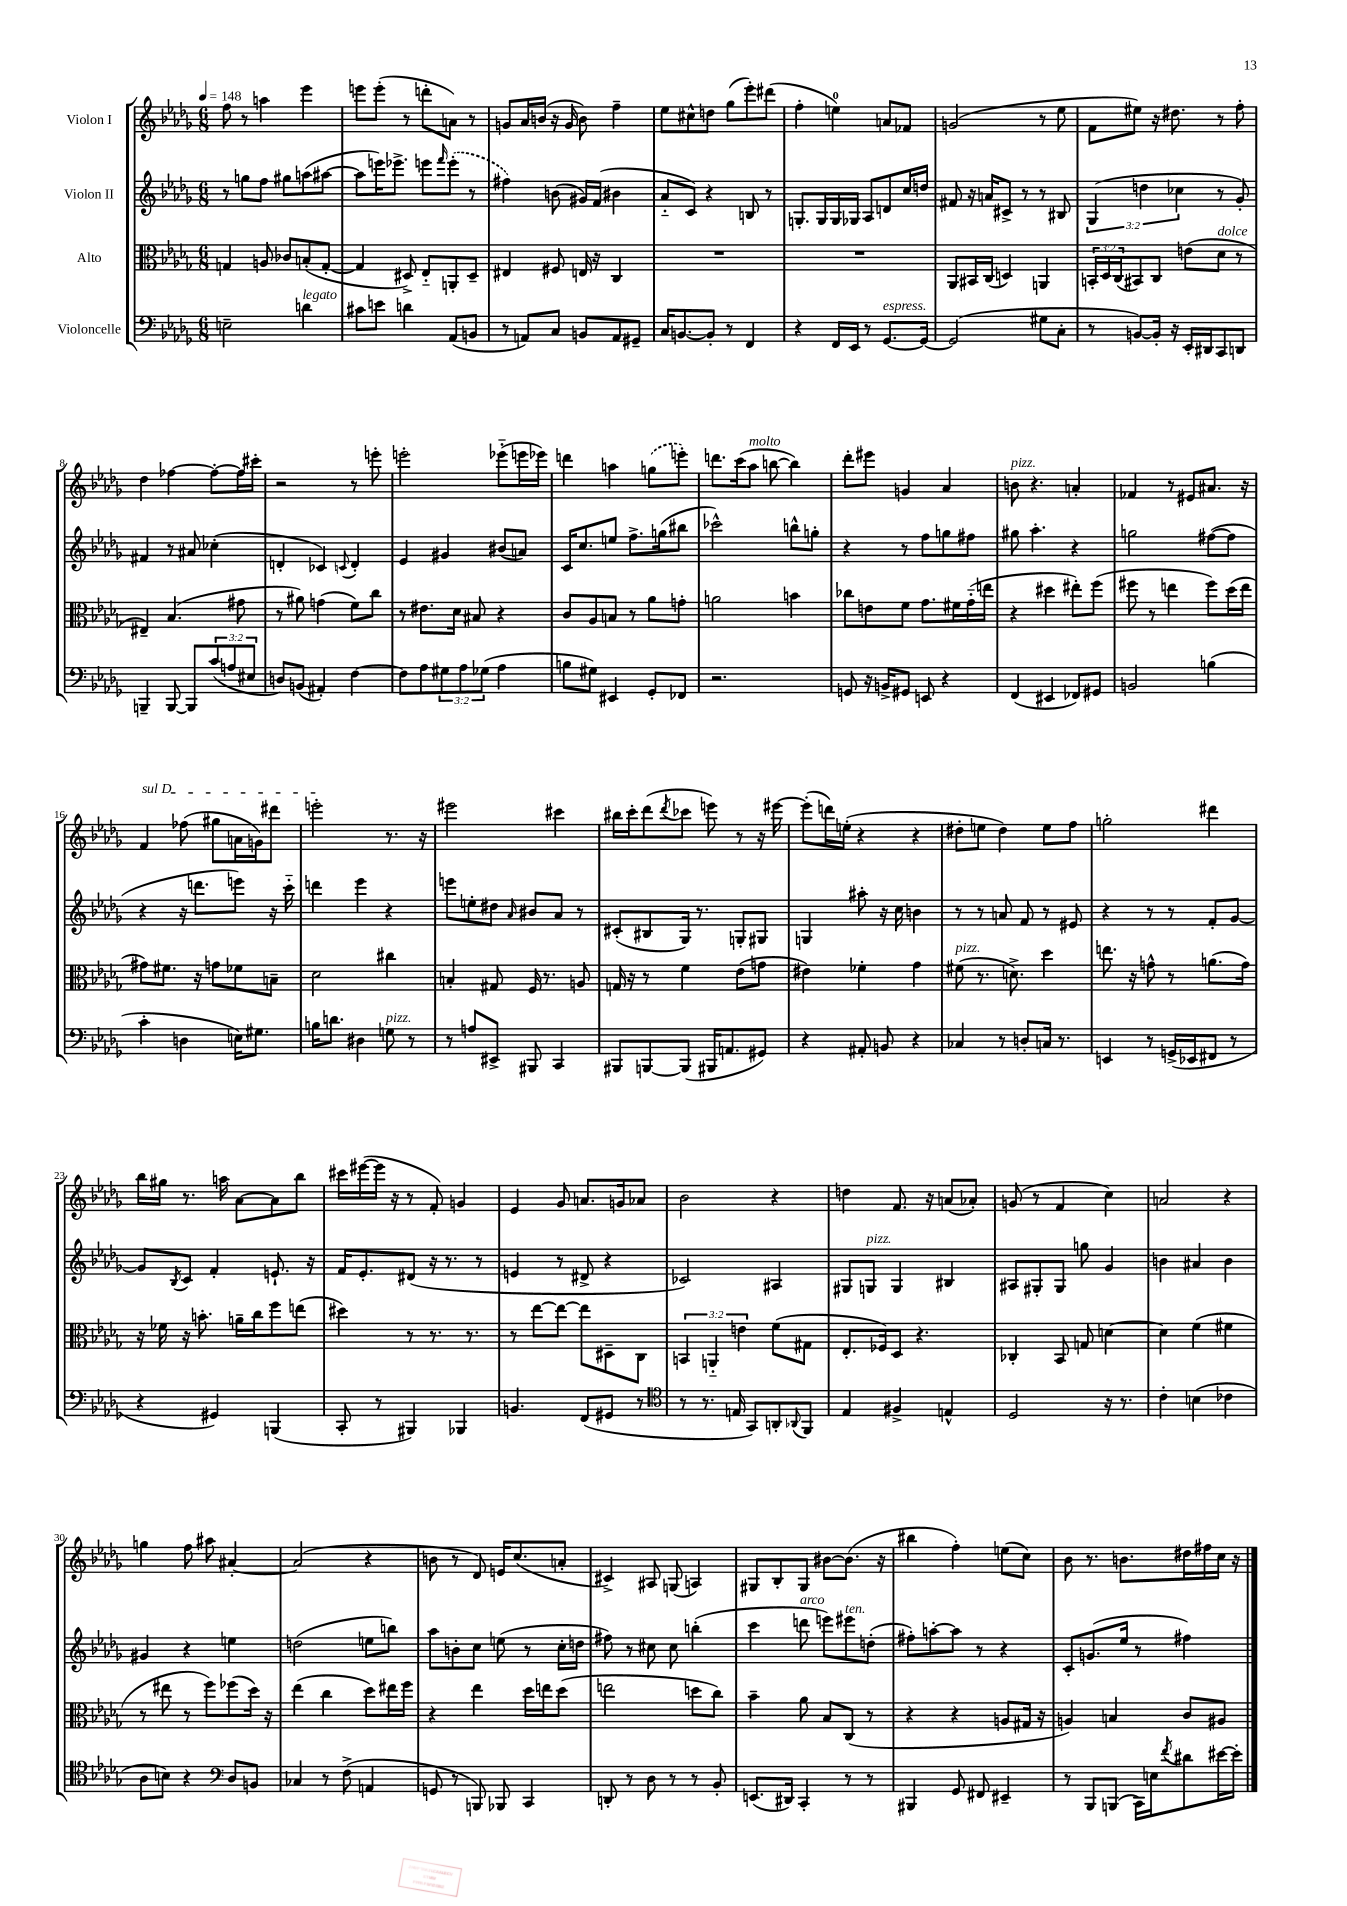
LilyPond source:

<<
\new StaffGroup <<
\new Staff = "s0" \with { instrumentName = "Violon I" } {
    \clef treble \key des \major \numericTimeSignature \time 6/8 \tempo 4 = 148
    f''8 r8 a''4 ees'''4 |
    e'''8 e'''8-.( r8 d'''8-. a'8) r8 |
    g'8 aes'16 b'16( r16 g'16 b'8) f''4-- |
    ees''8 cis''8-^ d''8 ges''8( ees'''8-.) dis'''8( |
    f''4-. e''4-0) a'8 fes'8 |
    g'2( r8 ees''8 |
    f'8 eis''8) r16 dis''8. r8 f''8-. |
    des''4 fes''4~ fes''8~-. fes''16 cis'''16-. |
    r2 r8 e'''8-. |
    e'''2-. ees'''8-_( e'''16 ees'''16) |
    d'''4 a''4 \once \slurDashed g''8( e'''8-.) |
    d'''8. c'''16( aes''8^\markup { \italic "molto" } b''8~ b''4) |
    des'''8-. eis'''8 g'4 aes'4 |
    b'8^\markup { \italic "pizz." } r4. a'4-. |
    fes'4 r8 eis'8 ais'8. r16 |
    \once \override TextSpanner.bound-details.left.text = \markup { \italic "sul D" } f'4\startTextSpan fes''8( gis''8 a'16 g'16) dis'''8 |
    e'''2-.\stopTextSpan r8. r16 |
    eis'''2 cis'''4 |
    bis''16 c'''16-. des'''8( \acciaccatura { des'''8 } ces'''8 e'''8) r8 r16 eis'''16~ |
    eis'''8-.( d'''16) e''16-.( r4 r4 |
    dis''8-. e''8 dis''4) e''8 f''8 |
    g''2-. dis'''4 |
    bes''16 gis''16 r8. a''16 aes'8~ aes'8 bes''8 |
    cis'''16 eis'''16~( eis'''16 r16 r8 f'8-.) g'4 |
    ees'4 ges'8 a'8. g'16 aes'8 |
    bes'2 r4 |
    d''4 f'8. r16 a'8( aes'8-.) |
    g'8( r8 f'4 c''4) |
    a'2 r4 |
    g''4 f''8 ais''8 ais'4~-. |
    ais'2( r4 |
    b'8 r8 des'8) e'16 c''8.( a'8-. |
    cis'4->) ais8 g8( a4) |
    gis8 bes8-. gis8 bis'8~ bis'8.( r16 |
    bis''4 f''4-.) e''8( c''8) |
    bes'8 r8. b'8. dis''16 fis''16 c''16 r16 \bar "|." |
}
\new Staff = "s1" \with { instrumentName = "Violon II" } {
    \clef treble \key des \major \numericTimeSignature \time 6/8 \override Staff.TupletNumber.text = #tuplet-number::calc-fraction-text
    r8 g''8 f''8 gis''8 a''8( ais''8~ |
    ais''8 e'''16) ees'''8.-> e'''8 \grace { f'''16 } \once \slurDashed e'''8-.( r8 |
    fis''4) b'8( gis'16) f'16( bis'4 |
    aes'8-_ c'8) r4 b8 r8 |
    g8.-. g16 g16 ges16 aes8 d'8 c''16 d''16 |
    fis'8 r16 a'16 cis'8-> r8 r8 bis8 |
    \tuplet 3/2 { ges4( d''4 ces''4 } r8 ges'8-.) |
    fis'4 r8 ais'8 ces''4-.( |
    d'4-. ces'4) \appoggiatura { c'8 } d'4-. |
    ees'4 gis'4 bis'8( a'8) |
    c'16 c''8. e''8 f''8.-> g''16( bis''8 |
    ces'''2-^) b''8-^ g''8-. |
    r4 r8 f''8 g''8 fis''8 |
    gis''8 aes''4.-. r4 |
    g''2 fis''8~( fis''8 |
    r4 r16 d'''8. e'''8) r16 c'''16-_ |
    d'''4 ees'''4 r4 |
    e'''8 e''8-. dis''8 \grace { aes'16 } bis'8 aes'8 r8 |
    cis'8-.( bis8 ges16) r8. g8-. gis8 |
    g4 ais''8-. r16 c''16 b'4 |
    r8 r8 a'8 f'8 r8 eis'8 |
    r4 r8 r8 f'8-. ges'8~ |
    ges'8 \acciaccatura { bes8 } c'8 f'4-. e'8.-! r16 |
    f'16 ees'8.-. dis'8( r16 r8. r8 |
    e'4 r8 dis'8-> r4 |
    ces'2) ais4 |
    gis8 g8^\markup { \italic "pizz." } g4 bis4 |
    ais8 gis8-. gis8 g''8 ges'4 |
    b'4 ais'4 b'4 |
    gis'4 r4 e''4 |
    d''2( e''8 b''8) |
    aes''8 b'8-. c''8 e''8( r8 c''16-. d''16 |
    fis''8) r8 cis''8 cis''8 b''4-.( |
    c'''4 d'''8^\markup { \italic "arco" } e'''8) eis'''8^\markup { \italic "ten." } d''8-.( |
    fis''8-.) a''8~-. a''8 r8 r4 |
    c'8-. g'8.( ees''16 r8 fis''4) \bar "|." |
}
\new Staff = "s2" \with { instrumentName = "Alto" } {
    \clef alto \key des \major \numericTimeSignature \time 6/8 \override Staff.TupletNumber.text = #tuplet-number::calc-fraction-text
    g4 a8 ces'8 b8-.( g8~-. |
    g4 dis8->) ees8-_ a,8-. dis8-- |
    eis4 fis8 e16 r16 c4 |
    R2. |
    R2. |
    aes,8 bis,16 c16( d4) a,4 |
    \tuplet 3/2 { b,16-. des16 c16( } bis,8) c8 e'8( des'8^\markup { \italic "dolce" } r8 |
    eis4--) bes4.( gis'8 |
    r8 ais'8) g'4( f'8) c''8 |
    r8 eis'8. des'16 bis8 r4 |
    c'8 aes8 b8 r8 aes'8 g'8-. |
    a'2 b'4 |
    ces''8 e'8 f'8 ges'8. fis'16 ges'16-_( e''16 |
    r4 dis''4 eis''8-.) f''8( |
    fis''8 r8 e''4 fis''8) des''16( e''16 |
    gis'8) fis'8. r16 g'8 fes'8 b8-- |
    des'2 cis''4 |
    b4-. gis8 f16 r8. a8 |
    g16 r16 r8 f'4 ees'8( g'8 |
    eis'4) fes'4-. ges'4 |
    fis'8^\markup { \italic "pizz." }( r8. d'8.->) des''4 |
    e''8. r16 g'8-^ r8 a'8.( g'16) |
    r16 fes'16 r16 b'8.-. a'16-- c''16 f''8 e''8( |
    dis''4) r8 r8. r8. |
    r8 ees''8~ ees''8~ ees''8 dis8-- c8 |
    \tuplet 3/2 { b,4 a,4-_ e'4 } f'8( gis8 |
    ees8.-. fes16) des8 r4. |
    ces4-. bes,8 g8 d'4~ |
    d'4 f'4( fis'4 |
    r8 eis''8 r8 f''8) fes''8( des''16) r16 |
    ees''4( c''4 des''8) eis''16 f''16 |
    r4 ees''4 des''16 e''16 des''8( |
    e''2 d''8 c''8) |
    bes'4-- aes'8 bes8 c8( r8 |
    r4 r4 a8 gis16 r16 |
    a4) b4 c'8 ais8 \bar "|." |
}
\new Staff = "s3" \with { instrumentName = "Violoncelle" } {
    \clef bass \key des \major \numericTimeSignature \time 6/8 \override Staff.TupletNumber.text = #tuplet-number::calc-fraction-text
    e2-- d'4^\markup { \italic "legato" } |
    cis'8 e'8 d'4 aes,8( b,8 |
    r8 a,8) c8 b,8 a,8 gis,8-- |
    c16 b,8.~ b,8-. r8 f,4 |
    r4 f,16 ees,16 r8 ges,8.~^\markup { \italic "espress." } ges,16~ |
    ges,2( gis8 c8-. |
    r8 b,8~) b,16-. r16 ees,16-. dis,16 c,8 d,8 |
    b,,4-- b,,8~ b,,8 \tuplet 3/2 { c'8( a8 eis8 } |
    d8) b,8( ais,4-.) f4~ |
    f8 aes8 \tuplet 3/2 { gis8 aes8 ges8( } aes4 |
    b8 gis8) eis,4 ges,8-. fes,8 |
    r2. |
    g,8 r16 b,16-> gis,8 e,8 r4 |
    f,4( eis,4 fes,8) gis,8 |
    b,2 b4( |
    c'4-. d4 e16) gis8. |
    b16 d'8. dis4 g8^\markup { \italic "pizz." } r8 |
    r8 a8 eis,8-> bis,,8 c,4 |
    bis,,8 b,,8~ b,,8( bis,,16 a,8. gis,8) |
    r4 ais,8-. b,8 r4 |
    ces4 r8 d8-. c16 r8. |
    e,4 r8 g,16->( ees,16 fis,8 r8 |
    r4 gis,4) b,,4( |
    c,8-. r8 bis,,4) bes,,4 |
    b,4. f,8( gis,8 r8 |
    \clef tenor r8 r8. e16 ges,8) a,8-. \appoggiatura { aes,8 } f,8 |
    ees4 fis4-> e4-^ |
    des2 r16 r8. |
    c'4-. b4( ces'4 |
    aes8 b8) r4 \clef bass des8 b,8 |
    ces4 r8 f8->( a,4 |
    g,8 r8 b,,8) bes,,8 c,4 |
    d,8-. r8 des8 r8 r8 bes,8-. |
    e,8.( dis,16) c,4-. r8 r8 |
    bis,,4 ges,8 fis,8 eis,4-- |
    r8 bes,,8 b,,8( c,16) e16 \acciaccatura { f'8 } dis'8 eis'16~ eis'16-. \bar "|." |
}
>>
>>
